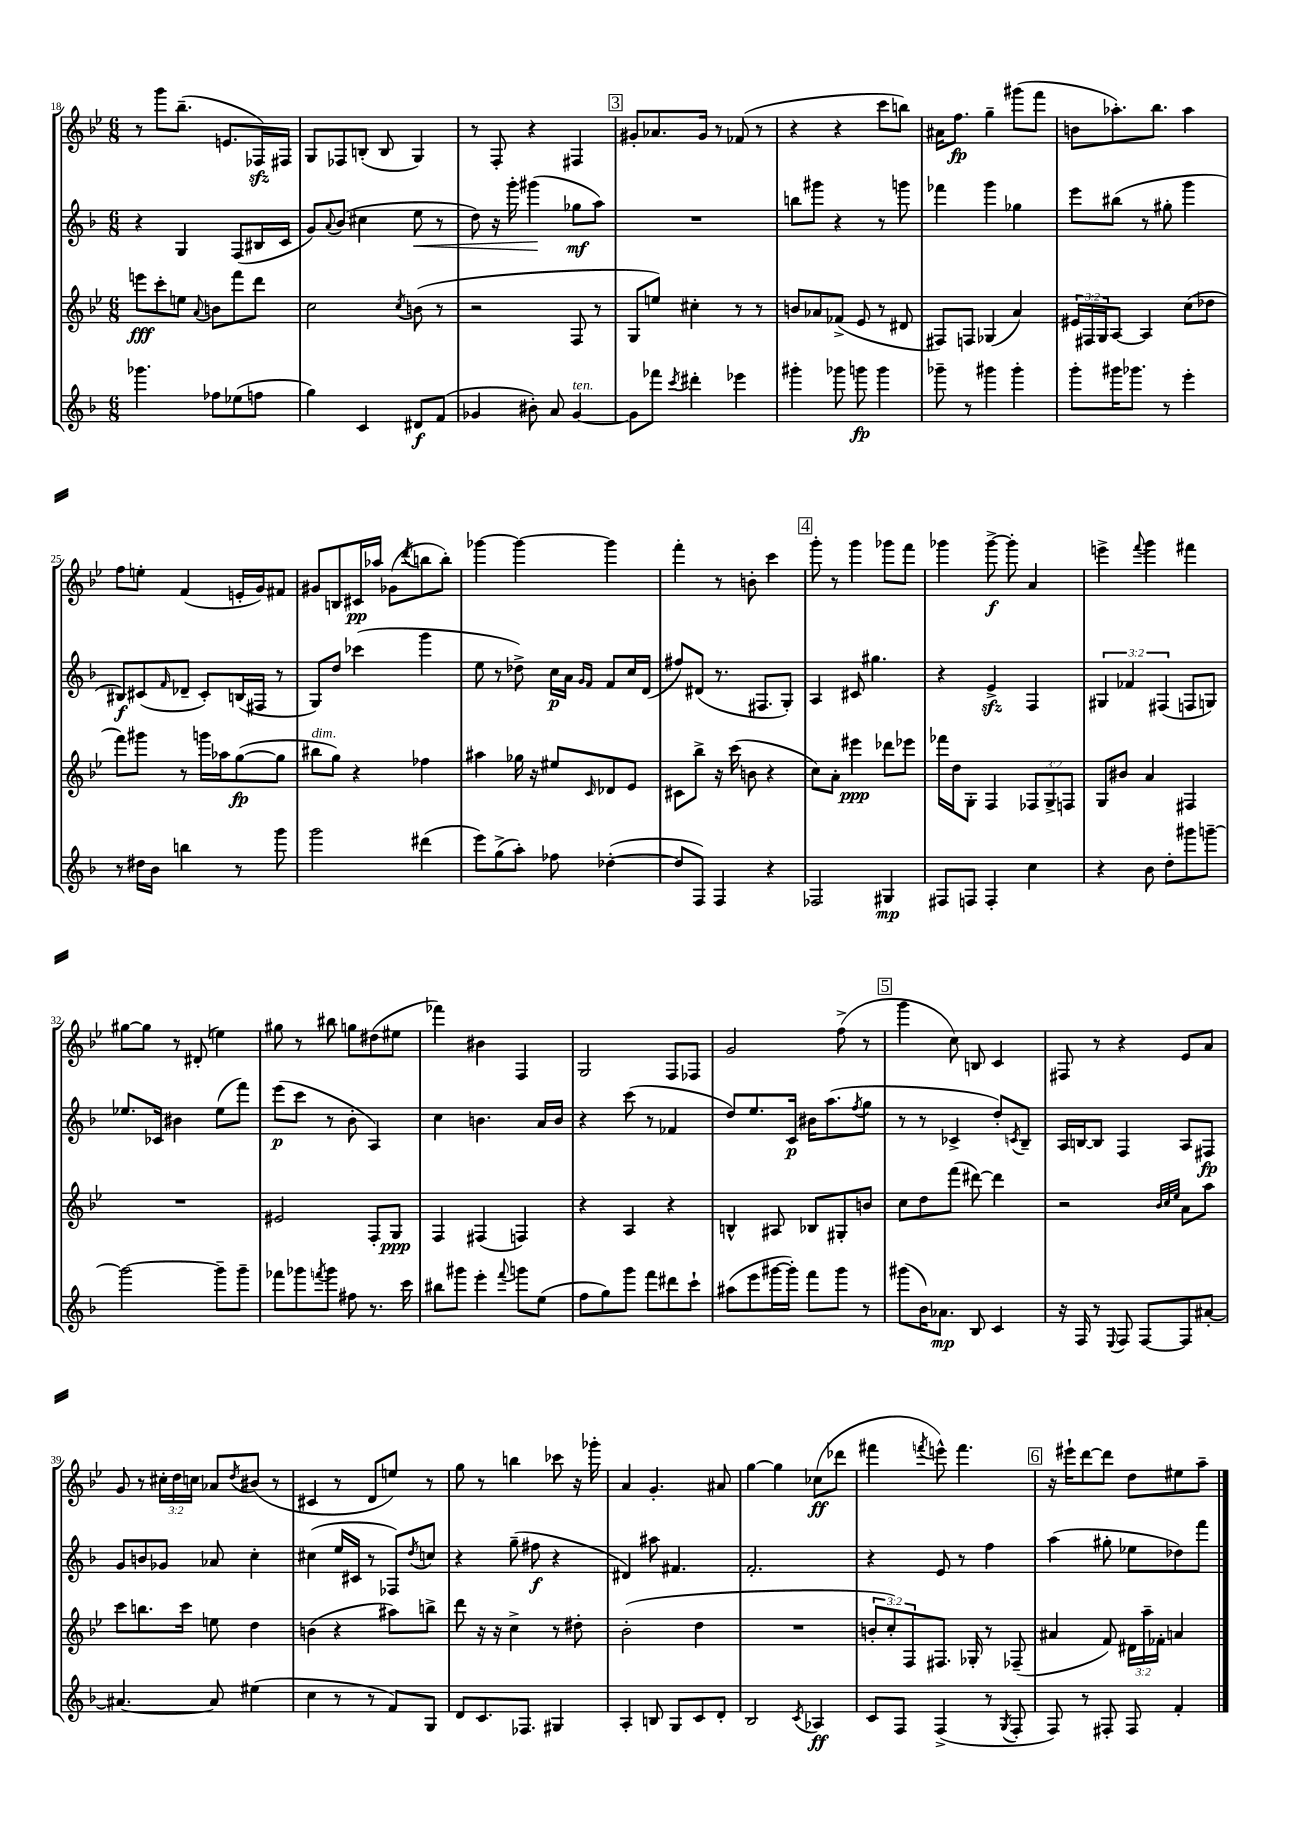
<<
\new StaffGroup <<
\new Staff = "s0" {
    \clef treble \key bes \major \numericTimeSignature \time 6/8 \override Staff.TupletNumber.text = #tuplet-number::calc-fraction-text
    r8 g'''8 bes''8.--( e'8. fes16\sfz) fis16 |
    g8 fes8 b8-.( b8 g4) |
    r8 f8-. r4 fis4 |
    \mark \markup { \box "3" } gis'8-. aes'8. gis'16 r8 fes'8( r8 |
    r4 r4 c'''8 b''8) |
    ais'16 f''8.\fp g''4-- gis'''8( f'''8 |
    b'8 aes''8.-.) bes''8. aes''4 |
    f''8 e''8-. f'4( e'16-. g'16) fis'8 |
    gis'8 b8 cis'16\pp aes''16 ges'8( \acciaccatura { d'''8 } b''8 b''8-.) |
    ges'''4~ ges'''4~ ges'''4 |
    f'''4-. r8 b'8-. c'''4 |
    \mark \markup { \box "4" } g'''8-. r8 g'''4 ges'''8 f'''8 |
    ges'''4 ges'''8~->\f ges'''8-. a'4 |
    e'''4-> \appoggiatura { f'''8 } g'''4 fis'''4 |
    gis''8~ gis''8 r8 dis'8-.( e''4) |
    gis''8 r8 bis''8 g''8 dis''8( eis''8 |
    fes'''4) bis'4 f4 |
    g2 f8 fes8 |
    g'2 f''8->( r8 |
    \mark \markup { \box "5" } g'''4 c''8) b8 c'4 |
    fis8 r8 r4 ees'8 a'8 |
    g'8 r8 \tuplet 3/2 { cis''16-. d''16 c''16 } aes'8 \acciaccatura { d''8 } bis'8( r8 |
    cis'4 r8 d'8 e''8) r8 |
    g''8 r8 b''4 ces'''8 r16 ges'''16-. |
    a'4 g'4.-. ais'8 |
    g''4~ g''4 ces''8\ff( des'''8 |
    fis'''4 \acciaccatura { f'''8 } e'''8-^) f'''4. |
    \mark \markup { \box "6" } r16 eis'''16-! d'''8~ d'''8 d''8 eis''8 a''8-- \bar "|." |
}
\new Staff = "s1" {
    \clef treble \key f \major \numericTimeSignature \time 6/8 \override Staff.TupletNumber.text = #tuplet-number::calc-fraction-text
    r4 g4 f8( bis16 c'16 |
    g'8) \appoggiatura { a'8 } bes'8( cis''4 e''8\< r8 |
    d''8) r16 g'''16-. gis'''4\!( ges''8\mf a''8) |
    \mark \markup { \box "3" } R2. |
    b''8 gis'''8 r4 r8 g'''8 |
    fes'''4 g'''4 ges''4 |
    e'''8 bis''8( r8 gis''8-. g'''4 |
    bis8\f) cis'8( \grace { f'16 } des'8-- cis'8-.) b16( fis16 r8 |
    g8) d''8 ces'''4( g'''4 |
    e''8 r8 des''8->) c''16\p a'16 \grace { g'16 f'16 } f'8 c''16 d'16( |
    fis''8) dis'8( r8. fis8. g8-.) |
    \mark \markup { \box "4" } a4 cis'8 gis''4. |
    r4 e'4->\sfz f4 |
    \tuplet 3/2 { gis4 fes'4 fis4( } f8 g8) |
    ees''8. ces'16 bis'4 ees''8( f'''8) |
    e'''8\p( c'''8 r8 bes'8-. a4) |
    c''4 b'4. a'16 b'16 |
    r4 c'''8( r8 fes'4 |
    d''8) e''8. c'16\p bis'16 a''8.( \acciaccatura { f''8 } g''8 |
    \mark \markup { \box "5" } r8 r8 ces'4-> d''8-.) \acciaccatura { c'8 } bes8-- |
    a16 b16~ b8 f4 a8 fis8\fp |
    g'8 b'8 ges'8 aes'8 c''4-. |
    cis''4( e''16 cis'16 r8 fes8) \acciaccatura { d''8 } c''8 |
    r4 g''8--( fis''8\f r4 |
    dis'4) ais''8 fis'4. |
    f'2.-. |
    r4 e'8 r8 f''4 |
    \mark \markup { \box "6" } a''4( gis''8-. ees''8 des''8) f'''8 \bar "|." |
}
\new Staff = "s2" {
    \clef treble \key bes \major \numericTimeSignature \time 6/8 \override Staff.TupletNumber.text = #tuplet-number::calc-fraction-text
    e'''8\fff c'''8-. e''8 \appoggiatura { a'8 } b'8 f'''8 d'''8 |
    c''2 \acciaccatura { c''8 } b'8( r8 |
    r2 f8 r8 |
    \mark \markup { \box "3" } g8 e''8) cis''4-. r8 r8 |
    b'8 aes'8 fes'8->( ees'8 r8 dis'8 |
    fis8) f8 ges4( a'4) |
    \tuplet 3/2 { eis'16 fis16 g16 } a8~ a4 c''8( des''8 |
    f'''8) gis'''8 r8 g'''16 aes''16 g''8~\fp( g''8 |
    bis''8^\markup { \italic "dim." } g''8) r4 fes''4 |
    ais''4 ges''16 r16 eis''8 \grace { c'16 } des'8 ees'8 |
    cis'8 bes''8-> r16 c'''16( b'8 r4 |
    \mark \markup { \box "4" } c''8) a'8-. eis'''4\ppp des'''8 ees'''8 |
    fes'''16 d''16 g8-. f4 \tuplet 3/2 { fes8 g8-> f8 } |
    g8 bis'8 a'4 fis4 |
    R2. |
    eis'2 f8-. g8\ppp |
    f4 fis4( f4) |
    r4 a4 r4 |
    b4-^ ais8 bes8 gis8-. b'8 |
    \mark \markup { \box "5" } c''8 d''8 f'''8( dis'''8~) dis'''4 |
    r2 \grace { bes'32 c''32 ees''32 } a'8 a''8 |
    c'''8 b''8. c'''16 e''8 d''4 |
    b'4( r4 ais''8) b''8-> |
    d'''8 r16 r16 c''4-> r8 dis''8-. |
    bes'2-.( d''4 |
    R2. |
    \tuplet 3/2 { b'8-. c''8-.) f8 } fis8. ges16-. r8 fes8--( |
    \mark \markup { \box "6" } ais'4 f'8) \tuplet 3/2 { dis'16 a''16-- fes'16-. } a'4 \bar "|." |
}
\new Staff = "s3" {
    \clef treble \key f \major \numericTimeSignature \time 6/8
    ges'''4. fes''8 ees''8( f''8 |
    g''4) c'4 dis'8\f f'8( |
    ges'4 bis'8-.) a'8 ges'4~^\markup { \italic "ten." } |
    \mark \markup { \box "3" } ges'8 fes'''8 \acciaccatura { c'''8 } dis'''4-. ees'''4 |
    gis'''4-. ges'''8 g'''8\fp g'''4 |
    ges'''8-- r8 gis'''4 gis'''4-. |
    g'''8-. gis'''16 ges'''8. r8 e'''4-. |
    r8 dis''16 bes'16 b''4 r8 g'''8 |
    g'''2 dis'''4( |
    e'''8) g''8->( a''8-.) fes''8 des''4~-.( |
    des''8 f8) f4 r4 |
    \mark \markup { \box "4" } fes2 gis4\mp |
    fis8 f8 f4-. c''4 |
    r4 bes'8 d''8-. gis'''8 g'''8~-- |
    g'''2~ g'''8-- g'''8-- |
    fes'''8 ges'''8 \acciaccatura { f'''8 } ges'''8 fis''8 r8. c'''16 |
    bis''8 gis'''8 e'''4-. \appoggiatura { f'''8 } g'''8 e''8( |
    f''8 g''8) g'''8 f'''8 dis'''8 c'''8-! |
    ais''8( e'''8 gis'''16~ gis'''16-.) f'''8 gis'''8 r8 |
    \mark \markup { \box "5" } gis'''8( bes'16) aes'8.\mp bes8 c'4 |
    r16 f16 r8 \appoggiatura { e8 } f8 f8~ f8 ais'8~-. |
    ais'4.~ ais'8 eis''4( |
    c''4 r8 r8 f'8) g8 |
    d'8 c'8. fes8. gis4 |
    a4-. b8 g8 c'8 d'8-. |
    bes2 \acciaccatura { c'8 } aes4\ff |
    c'8 f8 f4->( r8 \acciaccatura { g8 } f8-. |
    \mark \markup { \box "6" } f8) r8 fis8-. fis8 f'4-. \bar "|." |
}
>>
>>
\layout { \context { \Score currentBarNumber = #18 } }
